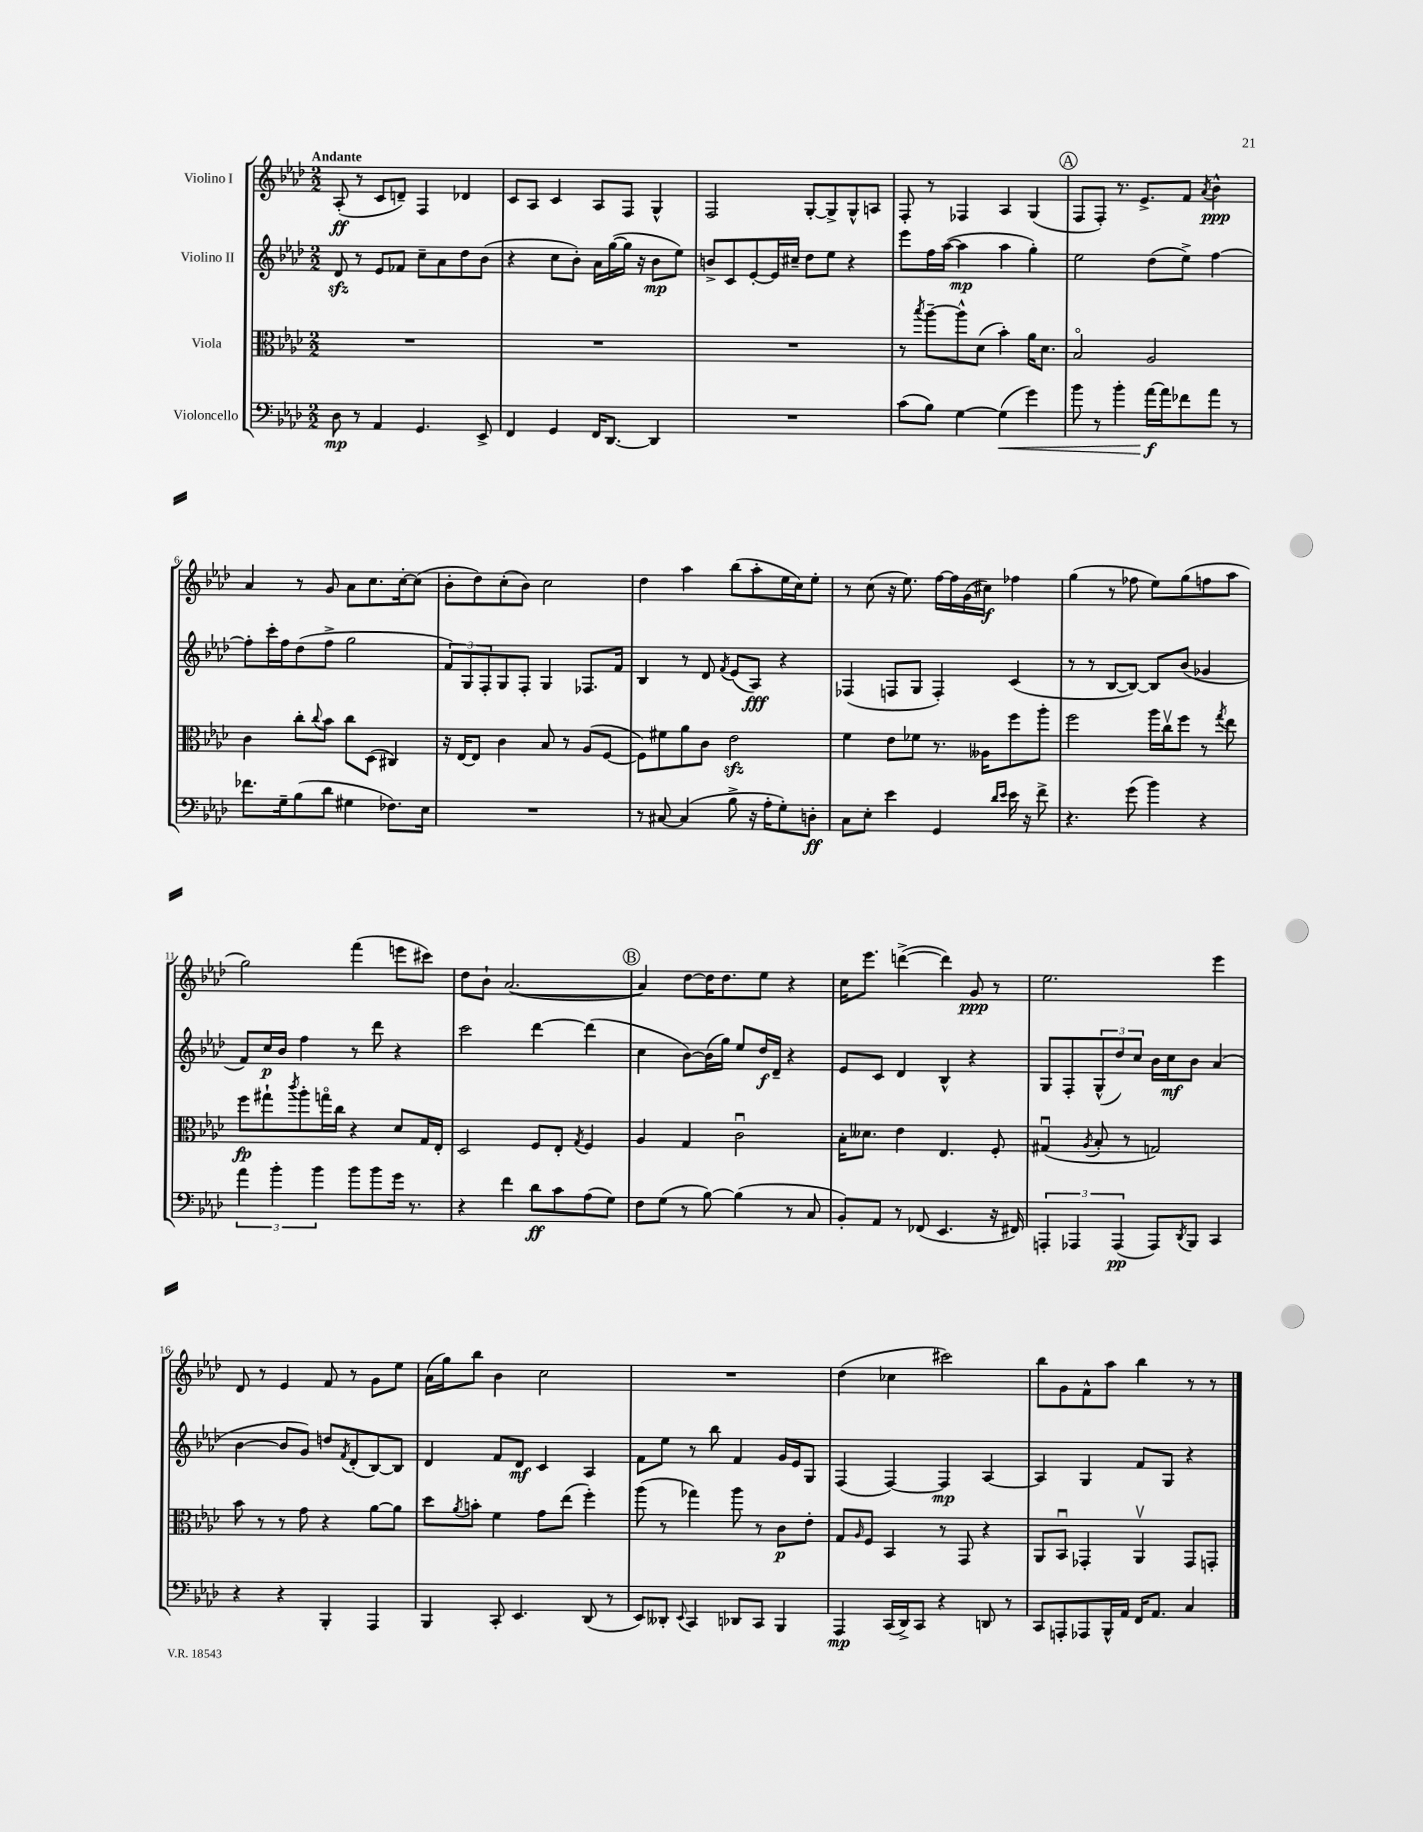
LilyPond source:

<<
\new StaffGroup <<
\new Staff = "s0" \with { instrumentName = "Violino I" } {
    \clef treble \key aes \major \numericTimeSignature \time 2/2 \tempo "Andante"
    aes8-.\ff( r8 c'8 d'8--) f4 des'4 |
    c'8 aes8 c'4 aes8 f8 g4-^ |
    f2 g8~-. g8-> g8-^ a8 |
    f8-. r8 fes4 aes4 g4( |
    \mark \markup { \circle "A" } f8 f8-.) r8. ees'8.-> f'8 \acciaccatura { aes'8 } bes'4-^\ppp |
    aes'4 r8 g'8 aes'8 c''8. c''16~-. c''8( |
    bes'8-. des''8) c''8-.( bes'8) c''2 |
    des''4 aes''4 bes''8( aes''8-. ees''16 c''16) ees''8-. |
    r8 c''8( r16 ees''8.) f''16~ f''16 g'16( cis''16\f) fes''4 |
    g''4( r8 fes''8 ees''8) g''8( f''8 aes''8 |
    g''2) f'''4( e'''8 cis'''8) |
    des''8 bes'8-! aes'2.~( |
    \mark \markup { \circle "B" } aes'4) des''8~ des''16 des''8. ees''8 r4 |
    c''16 ees'''8. d'''4~->( d'''4) g'8\ppp r8 |
    ees''2. ees'''4 |
    des'8 r8 ees'4 f'8 r8 g'8 ees''8 |
    aes'16( g''16) bes''8 bes'4 c''2 |
    R1 |
    des''4( ces''4 cis'''2) |
    bes''8 g'8 f'8-^ aes''8 bes''4 r8 r8 \bar "|." |
}
\new Staff = "s1" \with { instrumentName = "Violino II" } {
    \clef treble \key aes \major \numericTimeSignature \time 2/2
    des'8\sfz r8 ees'8 fes'8 c''8-- aes'8 des''8 bes'8( |
    r4 c''8 bes'8-.) aes'16 g''16~( g''16 r16 bes'8\mp ees''8) |
    b'8-> c'8 ees'8~-. ees'16 cis''16-- des''8 ees''8 r4 |
    ees'''8 f''16 aes''16~( aes''4\mp aes''4 g''4-.) |
    \mark \markup { \circle "A" } ees''2 des''8( ees''8->) f''4~ |
    f''8-. c'''16-. f''16 des''8( f''8-> g''2 |
    \tuplet 3/2 { f'8) g8 f8-. } g8 f8-. g4 fes8. f'16 |
    bes4 r8 des'8 \acciaccatura { f'8 } ees'8( aes8\fff) r4 |
    fes4( f8 g8 f4-.) c'4( |
    r8 r8 bes8~ bes8~) bes8 bes'8( ges'4 |
    f'8) c''16\p bes'16 f''4 r8 des'''8 r4 |
    c'''2 des'''4~ des'''4( |
    \mark \markup { \circle "B" } c''4 bes'8~) bes'16( g''16) ees''8 des''16\f des'16-- r4 |
    ees'8 c'8 des'4 bes4-^ r4 |
    g8 f8-. \tuplet 3/2 { g8-^( des''8) c''8 } bes'16 c''16\mf bes'8 aes'4( |
    bes'4~ bes'8 g'8) d''8 \acciaccatura { f'8 } des'8-.( bes8~) bes8 |
    des'4 f'8 des'8\mf c'4 aes4 |
    f'8 ees''8 r8 bes''8 f'4 g'16 ees'16 g8 |
    f4( f4~) f4\mp aes4~ |
    aes4 g4 f'8 g8 r4 \bar "|." |
}
\new Staff = "s2" \with { instrumentName = "Viola" } {
    \clef alto \key aes \major \numericTimeSignature \time 2/2
    R1 |
    R1 |
    R1 |
    r8 \acciaccatura { bes''8 } aes''8~-- aes''8-^ des'8( bes'4-.) aes'16 des'8. |
    \mark \markup { \circle "A" } bes2\flageolet aes2 |
    c'4 c''8-. \appoggiatura { c''8 } bes'8 c''8 des8( cis4) |
    r16 ees16~ ees8 c'4 bes8 r8 aes8( f8~ |
    f8) fis'8 aes'8 c'8 ees'2\sfz |
    f'4 ees'8 fes'8 r8. aeses16 f''8 aes''8-. |
    f''2 aes''16 c''16\upbow f''8 r8 \acciaccatura { g''8 } ees''8 |
    f''8\fp gis''8-! \acciaccatura { c'''8 } aes''8-. g''16\flageolet c''16 r4 des'8 g16 ees16-. |
    des2 f8 ees8-. \acciaccatura { g8 } f4 |
    \mark \markup { \circle "B" } aes4 g4 c'2\downbow |
    bes16-. deses'8. ees'4 ees4. f8-. |
    gis4\downbow( \acciaccatura { aes8 } bes8-. r8 g2) |
    bes'8 r8 r8 g'8 r4 aes'8~ aes'8 |
    des''8 \acciaccatura { aes'8 } b'8-. f'4 g'8 ees''8( f''4-.) |
    aes''8( r8 ges''4) aes''8 r8 c'8\p ees'8-. |
    g8 \grace { aes16 } f8 bes,4 r8 g,8 r4 |
    aes,8 bes,8\downbow ges,4-. aes,4\upbow ges,8 g,8-. \bar "|." |
}
\new Staff = "s3" \with { instrumentName = "Violoncello" } {
    \clef bass \key aes \major \numericTimeSignature \time 2/2
    des8\mp r8 aes,4 g,4. ees,8-> |
    f,4 g,4 f,16 des,8.~ des,4 |
    R1 |
    c'8( bes8) g4~ g4\<( g'4) |
    \mark \markup { \circle "A" } bes'8 r8 bes'4-. aes'16~\f\! aes'16 fes'8 aes'8 r8 |
    fes'8. g16-- bes8( des'8 gis4 fes8.) ees16 |
    R1 |
    r8 cis8~ cis4( bes8-> r16 aes16-. g8-.) d8-.\ff |
    c8 ees8-. ees'4 g,4 \grace { des'16 ees'16 } ees'16 r16 f'8-> |
    r4. g'8( bes'4) r4 |
    \tuplet 3/2 { aes'4 bes'4-. bes'4 } bes'8 bes'8 g'16 r8. |
    r4 f'4 des'8\ff c'8 aes8( g8) |
    \mark \markup { \circle "B" } f8 g8( r8 bes8~) bes4( r8 c8 |
    bes,8-.) aes,8 r8 fes,8( ees,4. r16 fis,16) |
    \tuplet 3/2 { a,,4-. aes,,4 aes,,4\pp( } aes,,8) \acciaccatura { des,8 } bes,,8 c,4 |
    r4 r4 bes,,4-. aes,,4 |
    bes,,4 c,8-. ees,4. des,8( r8 |
    ees,8) deses,8-. \appoggiatura { ees,8 } c,4 des,8 c,8 bes,,4 |
    aes,,4\mp c,16( des,16->) c,8 r4 d,8 r8 |
    c,8 a,,8-. aes,,8 bes,,16-^ aes,16 f,16 aes,8. c4 \bar "|." |
}
>>
>>
